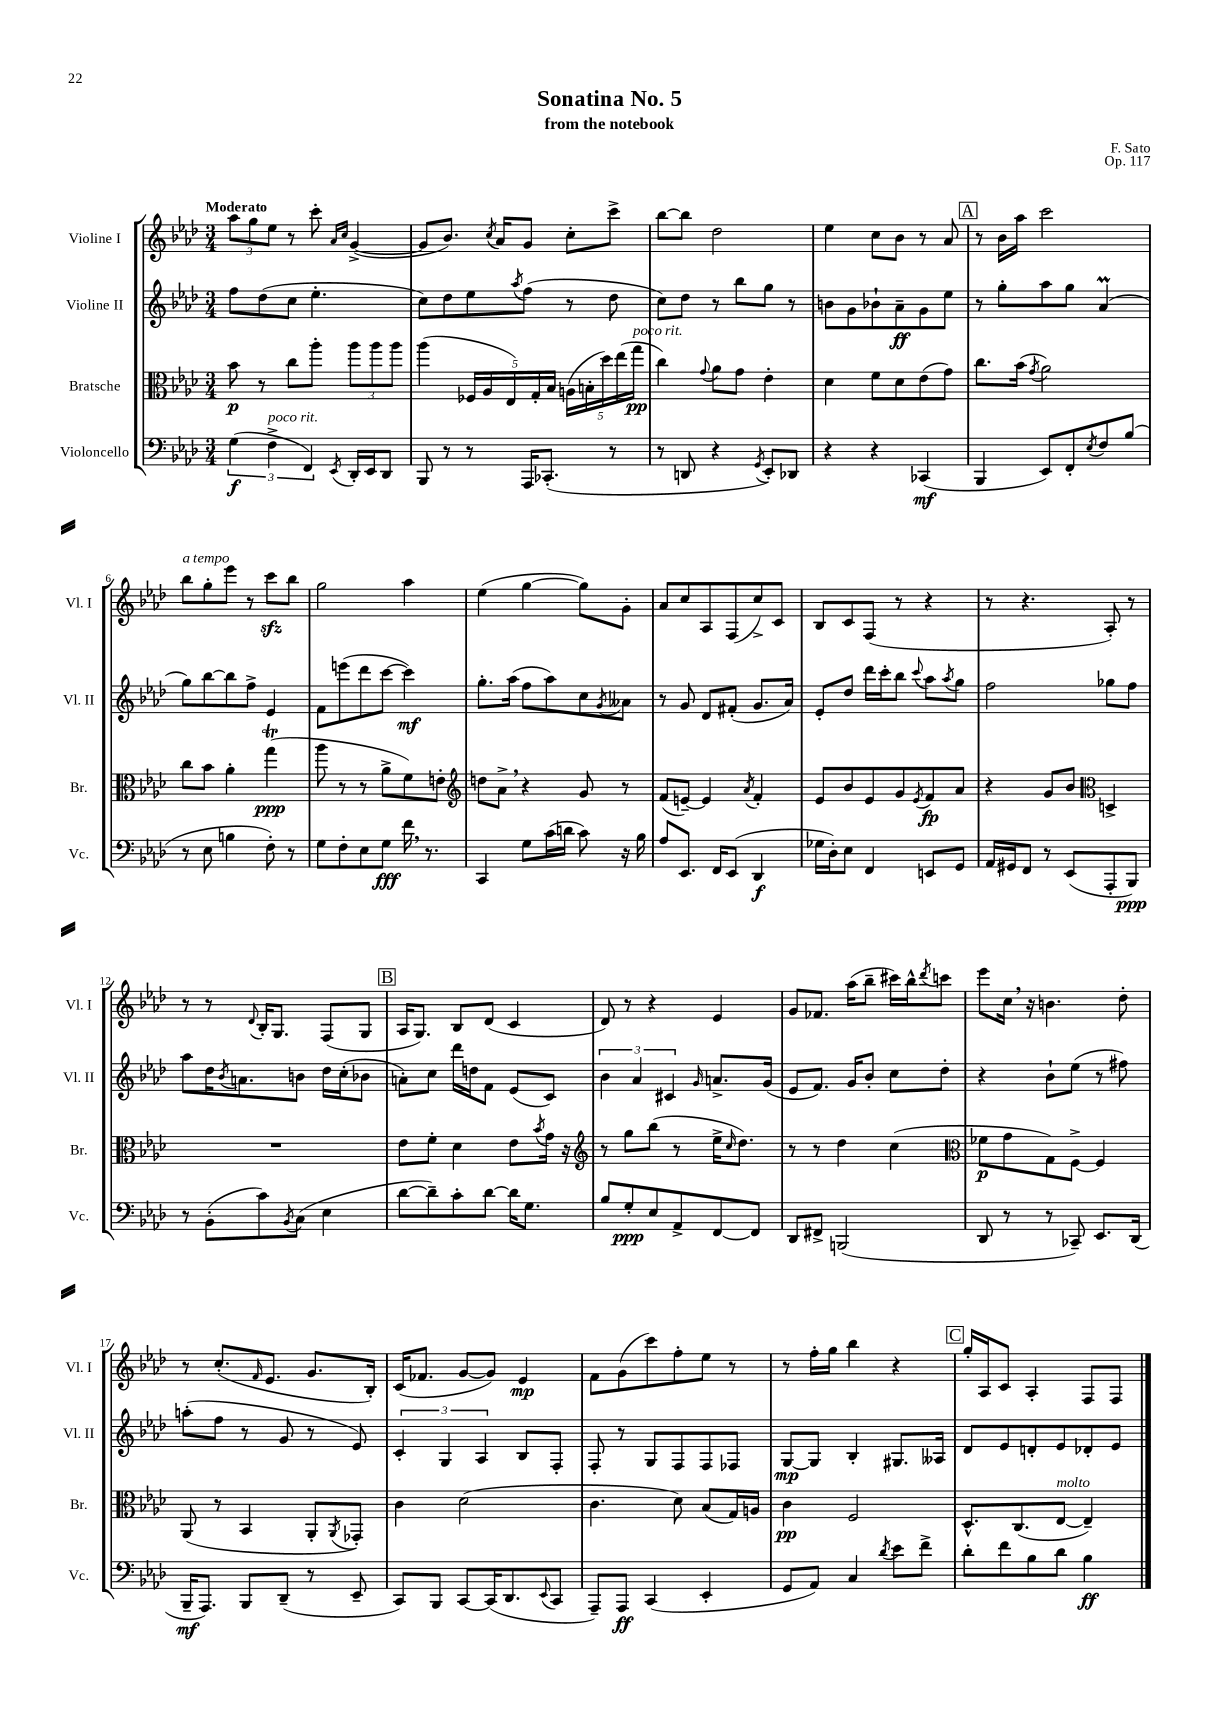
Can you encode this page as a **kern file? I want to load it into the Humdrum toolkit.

**kern	**dynam	**kern	**dynam	**kern	**dynam	**kern	**dynam
*part4	*part4	*part3	*part3	*part2	*part2	*part1	*part1
*staff4	*staff4	*staff3	*staff3	*staff2	*staff2	*staff1	*staff1
*I"Violoncello	*	*I"Bratsche	*	*I"Violine II	*	*I"Violine I	*
*I'Vc.	*	*I'Br.	*	*I'Vl. II	*	*I'Vl. I	*
*clefF4	*	*clefC3	*	*clefG2	*	*clefG2	*
*k[b-e-a-d-]	*	*k[b-e-a-d-]	*	*k[b-e-a-d-]	*	*k[b-e-a-d-]	*
*M3/4	*	*M3/4	*	*M3/4	*	*M3/4	*
=1	=1	=1	=1	=1	=1	=1	=1
!	!	!	!	!	!	!LO:TX:a:B:t=Moderato	!
(6G\	f	8b-\	p	8ff\L	.	12aa-\L	.
.	.	.	.	.	.	12gg\	.
.	.	8r	.	(8dd-\	.	.	.
!LO:TX:a:i:t=poco rit.	!	!	!	!	!	!	!
6F^\	.	.	.	.	.	12ee-\J	.
.	.	8cc\L	.	8cc\J	.	8r	.
6FF/)	.	.	.	.	.	.	.
.	.	8aa-'\J	.	4.ee-'\	.	8ccc'\	.
.	.	.	.	.	.	16qqa-/LL	.
8qEE-/	.	.	.	.	.	16qqcc/JJ	.
16DD-'/LL	.	12aa-\L	.	.	.	([4g^/	.
16EE-/J	.	.	.	.	.	.	.
.	.	12aa-\	.	.	.	.	.
8DD-/J	.	.	.	.	.	.	.
.	.	12aa-\J	.	.	.	.	.
=2	=2	=2	=2	=2	=2	=2	=2
8BBB-/	.	(4aa-\	.	8cc\L)	.	8g/L]	.
8r	.	.	.	8dd-\	.	8.b-/J)	.
8r	.	20F-X/LL	.	8ee-\	.	.	.
.	.	20A-/	.	.	.	.	.
.	.	.	.	.	.	8qcc/	.
.	.	.	.	.	.	16a-/KL	.
.	.	20E-/)	.	.	.	.	.
.	.	.	.	8qaa-/	.	.	.
16AAA-/KL	.	.	.	(8ff\J	.	8g/J	.
.	.	20G'/	.	.	.	.	.
(8.CC-X'/J	.	.	.	.	.	.	.
.	.	20B-/JJ	.	.	.	.	.
.	.	(20An\LL	.	8r	.	8cc'\L	.
.	.	20Bn'\	.	.	.	.	.
.	.	20dd-\)	.	.	.	.	.
8r	.	.	.	8dd-\	.	8ccc^\J	.
.	.	(20ee-\	.	.	.	.	.
!	!	!LO:TX:a:i:t=poco rit.	!	!	!	!	!
.	.	20gg\JJ	pp	.	.	.	.
=3	=3	=3	=3	=3	=3	=3	=3
8r	.	4cc\)	.	8cc\L)	.	[8bb-\L	.
8DDn/	.	.	.	8dd-\J	.	8bb-\J]	.
.	.	8qqg/	.	.	.	.	.
4r	.	8a-\L	.	8r	.	2dd-\	.
.	.	8g\J	.	8bb-\L	.	.	.
8qGG/	.	.	.	.	.	.	.
8EE-'/L)	.	4e-'\	.	8gg\J	.	.	.
8DD-X/J	.	.	.	8r	.	.	.
=4	=4	=4	=4	=4	=4	=4	=4
4r	.	4d-\	.	8bn\L	.	4ee-\	.
.	.	.	.	8g\	.	.	.
4r	.	8f\L	.	8b-X`\	.	8cc\L	.
.	.	8d-\	.	8a-~\	ff	8b-\J	.
(4CC-X/	mf	(8e-\	.	8g\	.	8r	.
.	.	8g\J)	.	8ee-\J	.	8a-/	.
!!LO:REH:place=s1:t=A
=5	=5	=5	=5	=5	=5	=5	=5
4BBB-/	.	8.cc\L	.	8r	.	8r	.
.	.	.	.	8gg'\L	.	16b-\LL	.
.	.	(16b-\Jk	.	.	.	16aa-\JJ	.
.	.	8qg/	.	.	.	.	.
8EE-/L)	.	2a-\)	.	8aa-\	.	2ccc\	.
8FF'/	.	.	.	8gg\J	.	.	.
8qE-/	.	.	.	.	.	.	.
8F/	.	.	.	(4a-M/	.	.	.
(8B-/J	.	.	.	.	.	.	.
!!LO:LB:g=z
=6	=6	=6	=6	=6	=6	=6	=6
!	!	!	!	!	!	!LO:TX:a:i:t=a tempo	!
8r	.	8cc\L	.	8gg\L)	.	8bb-\L	.
8E-\	.	8b-\J	.	[8bb-\	.	8gg'\	.
4Bn\	.	4a-'\	.	8bb-\]	.	8eee-\J	.
.	.	.	.	8ff^\J	.	8r	.
8F'\)	.	(4ggt\	ppp	4e-/	.	8ccczz\L	.
8r	.	.	.	.	.	8bb-\J	.
=7	=7	=7	=7	=7	=7	=7	=7
8G\L	.	8aa-\	.	8f\L	.	2gg\	.
8F'\	.	8r	.	(8eeen\	.	.	.
8E-\	.	8r	.	8ddd-\	.	.	.
8G\J	fff	8a-^\L	.	[8ccc\J	.	.	.
16f,\	.	8f\)	.	4ccc\])	mf	4aa-\	.
8.r	.	.	.	.	.	.	.
.	.	8en'\J	.	.	.	.	.
=8	=8	=8	=8	=8	=8	=8	=8
*	*	*clefG2	*	*	*	*	*
4CC/	.	8ddn\L	.	8.gg'\L	.	(4ee-\	.
.	.	8a-^,\J	.	.	.	.	.
.	.	.	.	(16aa-\Jk	.	.	.
8G\L	.	4r	.	8ff\L	.	[4gg\	.
(16c\L	.	.	.	8aa-\)	.	.	.
16dn\JJ	.	.	.	.	.	.	.
8c\)	.	8g/	.	8cc\	.	8gg\L])	.
.	.	.	.	8qg/	.	.	.
16r	.	8r	.	8a--X\J	.	8g'\J	.
16B-\	.	.	.	.	.	.	.
=9	=9	=9	=9	=9	=9	=9	=9
8A-/L	.	(8f/L	.	8r	.	8a-/L	.
8.EE-/J	.	[8en~/J)	.	8g/	.	8cc/	.
.	.	4e/]	.	8d-/L	.	8A-/	.
16FF/KL	.	.	.	.	.	.	.
(8EE-/J	.	.	.	(8f#X'/J	.	(8F/	.
.	.	8qa-/	.	.	.	.	.
4DD-/	f	4f'/	.	8.g/L	.	8cc^/)	.
.	.	.	.	.	.	8c/J	.
.	.	.	.	16a-/Jk)	.	.	.
=10	=10	=10	=10	=10	=10	=10	=10
16G-X\LL	.	8e-/L	.	8e-'/L	.	8B-/L	.
16D-'\J)	.	.	.	.	.	.	.
8E-\J	.	8b-/	.	8dd-/J	.	8c/	.
4FF/	.	8e-/	.	16ddd-\LL	.	(8F/J	.
.	.	.	.	16ccc'\J	.	.	.
.	.	8g/	.	8bb-\J	.	8r	.
.	.	8qe-/	.	8qqccc/	.	.	.
8EEn/L	.	8f/	fp	8aa-\L	.	4r	.
.	.	.	.	8qaa-/	.	.	.
8GG/J	.	8a-/J	.	8gg\J	.	.	.
=11	=11	=11	=11	=11	=11	=11	=11
16AA-/LL	.	4r	.	2ff\	.	8r	.
16GG#X/J	.	.	.	.	.	.	.
8FF/J	.	.	.	.	.	4.r	.
8r	.	8g/L	.	.	.	.	.
(8EE-/L	.	8b-/J	.	.	.	.	.
*	*	*clefC3	*	*	*	*	*
8AAA-'/	.	4Dn^/	.	8gg-X\L	.	8A-'/)	.
8BBB-/J)	ppp	.	.	8ff\J	.	8r	.
!!LO:LB:g=z
=12	=12	=12	=12	=12	=12	=12	=12
8r	.	2.r	.	8aa-\L	.	8r	.
(8BB-'\L	.	.	.	16dd-\K	.	8r	.
.	.	.	.	8qb-/	.	.	.
.	.	.	.	8.an\	.	.	.
.	.	.	.	.	.	8qqd-/	.
8c\)	.	.	.	.	.	16B-'/KL	.
.	.	.	.	.	.	8.G/J	.
8qBB-/	.	.	.	.	.	.	.
(8C\J	.	.	.	8bn\J	.	.	.
4E-\	.	.	.	16dd-\LL	.	(8F/L	.
.	.	.	.	(16cc'\J	.	.	.
.	.	.	.	8b-X\J	.	8G/J	.
!!LO:REH:place=s1:t=B
=13	=13	=13	=13	=13	=13	=13	=13
[8d-\L	.	8e-\L	.	8an'\L)	.	16A-/KL	.
.	.	.	.	.	.	8.G/J)	.
8d-~\])	.	8f'\J	.	8cc\J	.	.	.
8c'\	.	4d-\	.	16ddd-\LL	.	8B-/L	.
.	.	.	.	16ddn\J	.	.	.
[8d-\J	.	.	.	8f\J	.	(8d-/J	.
16d-\KL]	.	8e-\L	.	(8e-/L	.	4c/	.
8.G\J	.	.	.	.	.	.	.
.	.	8qb-/	.	.	.	.	.
.	.	16g\Jk	.	8c/J)	.	.	.
.	.	16r	.	.	.	.	.
=14	=14	=14	=14	=14	=14	=14	=14
*	*	*clefG2	*	*	*	*	*
8B-/L	.	8r	.	6b-\	.	8d-/)	.
8G'/	ppp	8gg\L	.	.	.	8r	.
.	.	.	.	6a-/	.	.	.
8E-/	.	(8bb-\J	.	.	.	4r	.
.	.	.	.	6c#X/	.	.	.
8AA-^/	.	8r	.	.	.	.	.
.	.	.	.	16qqg/	.	.	.
[8FF/	.	16ee-^\KL	.	8.an^/L	.	4e-/	.
.	.	16qqcc/	.	.	.	.	.
.	.	8.dd-\J)	.	.	.	.	.
8FF/J]	.	.	.	.	.	.	.
.	.	.	.	(16g/Jk	.	.	.
=15	=15	=15	=15	=15	=15	=15	=15
8DD-/L	.	8r	.	8e-/L	.	8g/L	.
8FF#X^/J	.	8r	.	8.f/J)	.	8.f-X/J	.
(2BBBn/	.	4dd-\	.	.	.	.	.
.	.	.	.	16g/KL	.	(16aa-\KL	.
.	.	.	.	8b-'/J	.	8bb-~\J	.
.	.	(4cc\	.	8cc\L	.	16ccc#X\LL)	.
.	.	.	.	.	.	16bb-^^\J	.
.	.	.	.	.	.	8qddd-/	.
.	.	.	.	8dd-'\J	.	8cccn\J	.
=16	=16	=16	=16	=16	=16	=16	=16
*	*	*clefC3	*	*	*	*	*
8DD-/	.	8f-X\L	p	4r	.	8eee-\L	.
8r	.	8g\	.	.	.	16cc,\Jk	.
.	.	.	.	.	.	16r	.
8r	.	8G\)	.	8b-`\L	.	4.bn\	.
8CC-X~/)	.	[8F^\J	.	(8ee-\J	.	.	.
8.EE-/L	.	4F/]	.	8r	.	.	.
.	.	.	.	8ff#X\)	.	8dd-'\	.
(16DD-/Jk	.	.	.	.	.	.	.
!!LO:LB:g=z
=17	=17	=17	=17	=17	=17	=17	=17
16BBB-~/KL	mf	(8AA-/	.	(8aan'\L	.	8r	.
8.AAA-/J)	.	.	.	.	.	.	.
.	.	8r	.	8ff\J	.	(8.cc'/L	.
8BBB-/L	.	4BB-/	.	8r	.	.	.
.	.	.	.	.	.	16qqf/	.
.	.	.	.	.	.	8.e-/J	.
(8DD-~/J	.	.	.	8g/	.	.	.
8r	.	8AA-'/L	.	8r	.	8.g/L	.
.	.	8qAA-/	.	.	.	.	.
8EE-~/	.	8GG-X'/J)	.	8e-/)	.	.	.
.	.	.	.	.	.	16B-'/Jk)	.
=18	=18	=18	=18	=18	=18	=18	=18
8CC/L)	.	4c\	.	6c'/	.	(16c/KL	.
.	.	.	.	.	.	8.f-X/J	.
8BBB-/J	.	.	.	.	.	.	.
.	.	.	.	6G/	.	.	.
[8CC/L	.	(2d-\	.	.	.	[8g/L	.
.	.	.	.	6A-/	.	.	.
(16CC/K]	.	.	.	.	.	8g/J])	.
8.DD-/	.	.	.	.	.	.	.
.	.	.	.	8B-/L	.	4e-/	mp
8qqEE-/	.	.	.	.	.	.	.
8CC/J	.	.	.	8F'/J	.	.	.
=19	=19	=19	=19	=19	=19	=19	=19
8AAA-~/L)	.	4.c\	.	8F'/	.	8f\L	.
8AAA-/J	ff	.	.	8r	.	(8g\	.
(4CC/	.	.	.	8G/L	.	8ccc\)	.
.	.	8d-\)	.	8F/	.	8ff'\	.
4EE-'/	.	(8B-/L	.	8F/	.	8ee-\J	.
.	.	16G/L)	.	8F-X/J	.	8r	.
.	.	16An/JJ	.	.	.	.	.
=20	=20	=20	=20	=20	=20	=20	=20
8GG/L	.	4c\	pp	[8G/L	mp	8r	.
8AA-/J)	.	.	.	8G/J]	.	16ff'\LL	.
.	.	.	.	.	.	16gg\JJ	.
4C/	.	2F/	.	4B-'/	.	4bb-\	.
8qd-/	.	.	.	.	.	.	.
8e-\L	.	.	.	8.G#X/L	.	4r	.
8f^\J	.	.	.	.	.	.	.
.	.	.	.	16A--X/Jk	.	.	.
!!LO:REH:place=s1:t=C
=21	=21	=21	=21	=21	=21	=21	=21
8d-'\L	.	8.D-^^/L	.	8d-/L	.	16gg'/LL	.
.	.	.	.	.	.	16A-/J	.
8f\	.	.	.	8e-/	.	8c/J	.
.	.	(8.C/	.	.	.	.	.
8B-\	.	.	.	8dn'/	.	4A-'/	.
!	!	!LO:TX:a:i:t=molto	!	!	!	!	!
8d-\J	.	[8E-/J	.	8e-/	.	.	.
4B-\	ff	4E-~/])	.	8d-X'/	.	8F/L	.
.	.	.	.	8e-/J	.	8F/J	.
==	==	==	==	==	==	==	==
*-	*-	*-	*-	*-	*-	*-	*-
